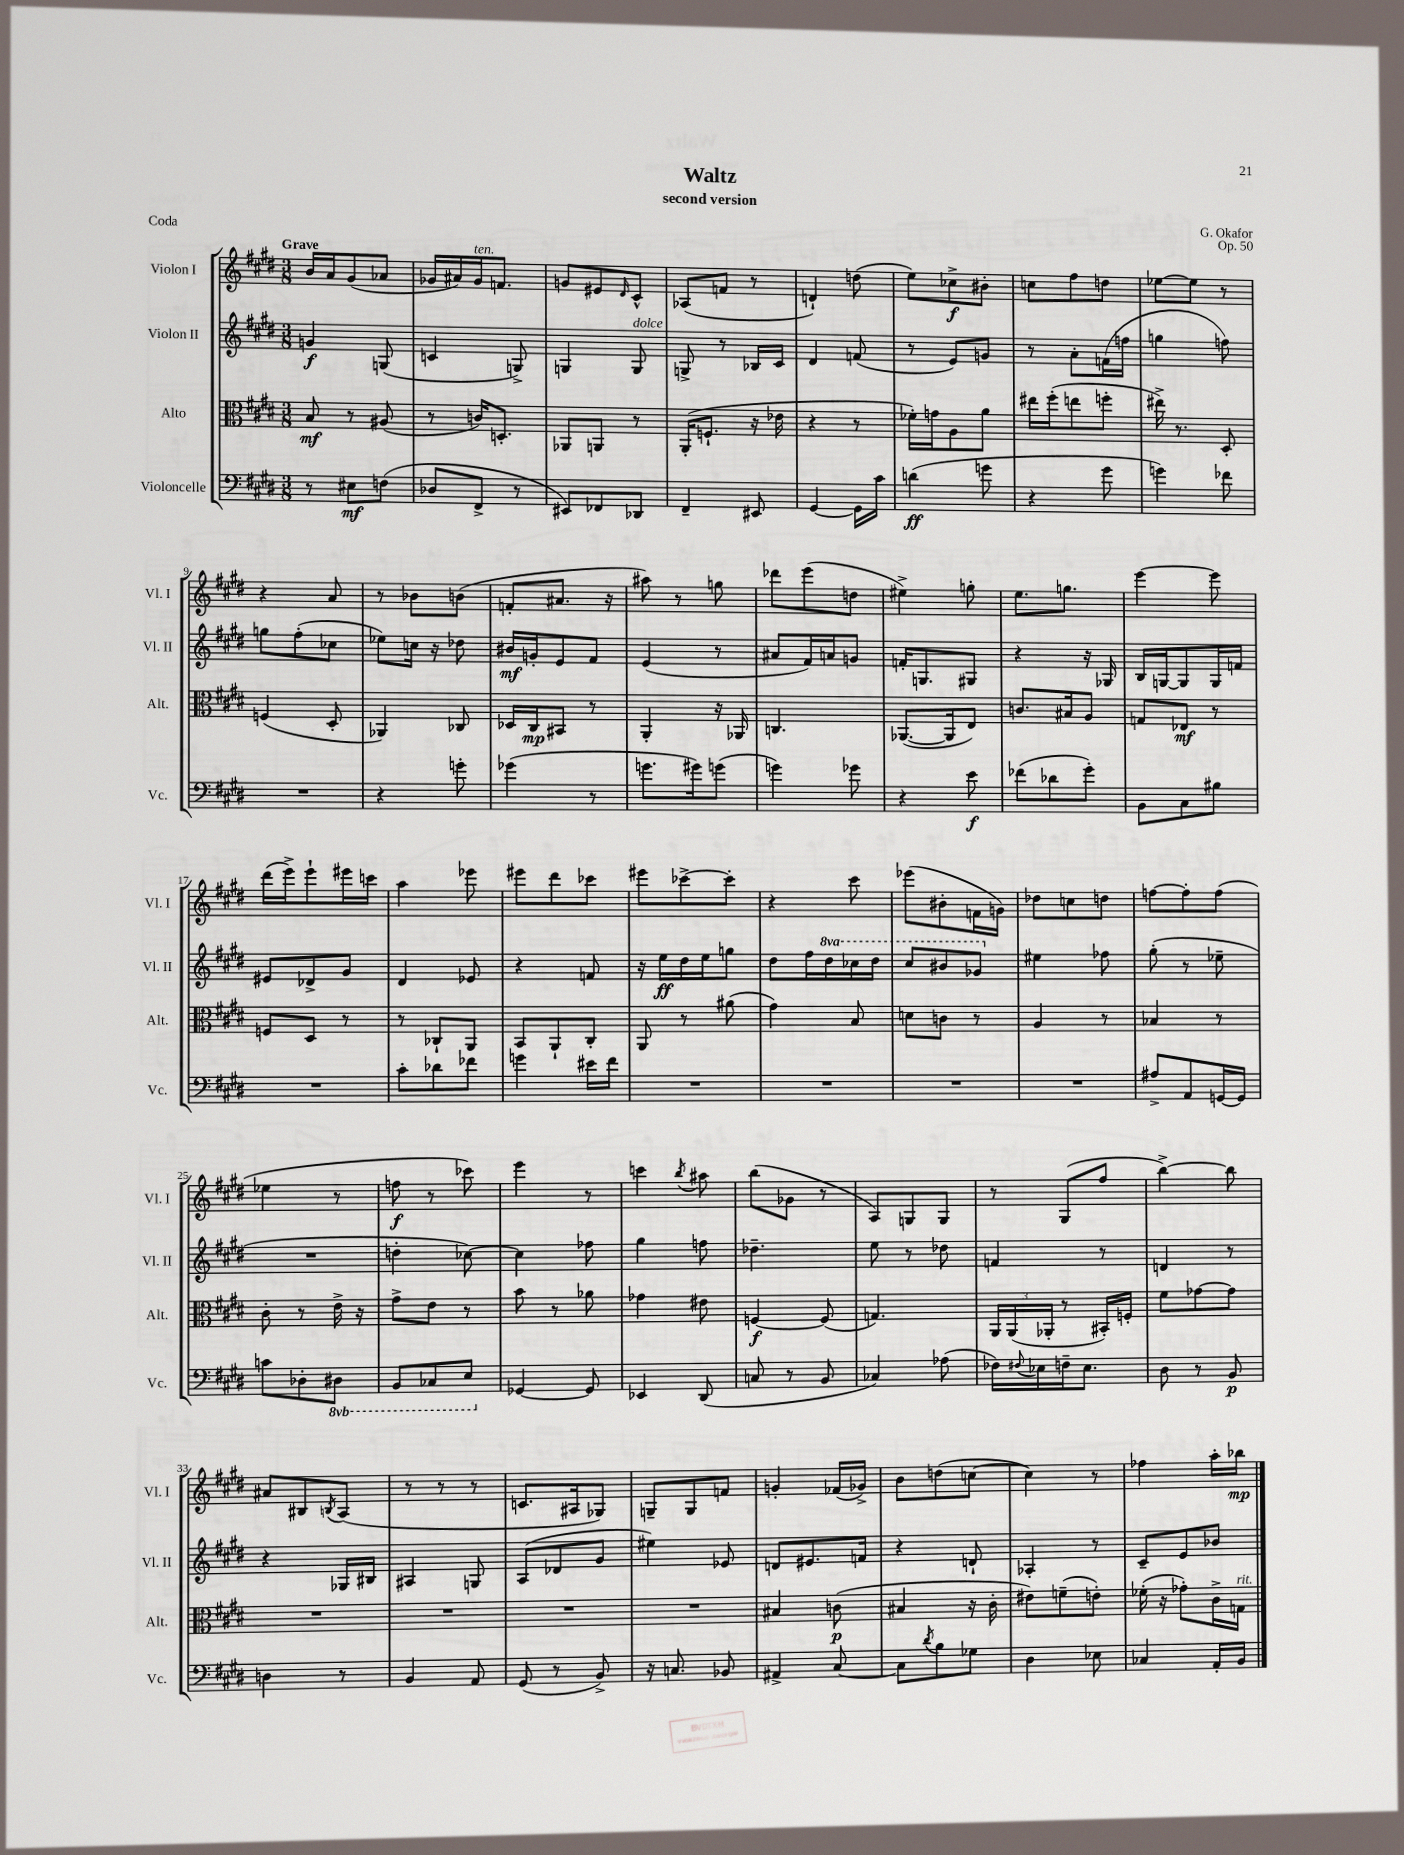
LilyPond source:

\header { title = "Waltz" composer = "G. Okafor" subtitle = "second version" opus = "Op. 50" piece = "Coda" }
<<
\new StaffGroup <<
\new Staff = "s0" \with { instrumentName = "Violon I" shortInstrumentName = "Vl. I" } {
    \clef treble \key e \major \numericTimeSignature \time 3/8 \tempo "Grave"
    b'16 a'16 gis'8( aes'8 |
    ges'16 ais'16) ges'16^\markup { \italic "ten." } f'8. |
    g'8 eis'8 \grace { dis'16 } cis'8-^ |
    aes8( f'8 r8 |
    d'4-!) d''8( |
    e''8) ces''8->\f bis'8-. |
    c''8 fis''8 d''8 |
    ees''8~ ees''8 r8 |
    r4 a'8 |
    r8 bes'8 b'8( |
    f'8-. ais'8. r16 |
    ais''8) r8 g''8 |
    des'''8 e'''8( d''8 |
    eis''4->) g''8-. |
    e''8. g''8. |
    e'''4~ e'''8 |
    dis'''16( e'''16->) e'''8-! eis'''16 c'''16 |
    a''4 ees'''8 |
    eis'''8 dis'''8 ces'''8 |
    eis'''8 ces'''8~-> ces'''8-. |
    r4 cis'''8 |
    ees'''8( bis'8-. f'16 g'16) |
    des''8 c''8 d''8 |
    f''8~ f''8-. f''8( |
    ees''4 r8 |
    f''8\f r8 ces'''8) |
    e'''4 r8 |
    c'''4 \acciaccatura { b''8 } ais''8 |
    b''8( ges'8 r8 |
    a8) g8 g8 |
    r8 gis8( fis''8 |
    b''4~->) b''8 |
    ais'8 bis8 \acciaccatura { b8 } a8( |
    r8 r8 r8 |
    c'8. ais16 ges8) |
    g8-- g8 f'8 |
    g'4-. fes'16( ges'16->) |
    b'8 d''8( c''8~ |
    c''4) r8 |
    fes''4 a''16-. bes''16\mp \bar "|." |
}
\new Staff = "s1" \with { instrumentName = "Violon II" shortInstrumentName = "Vl. II" } {
    \clef treble \key e \major \numericTimeSignature \time 3/8 \set Staff.ottavationMarkups = #ottavation-simple-ordinals
    g'4\f g8( |
    c'4 g8->) |
    g4 g8^\markup { \italic "dolce" } |
    g8-> r8 bes16 cis'16 |
    dis'4 f'8( |
    r8 e'8) g'8 |
    r8 a'8-. f'16( f''16 |
    g''4 f''8) |
    g''8 fis''8-.( ces''8 |
    ees''8) c''16 r16 des''8 |
    bis'16\mf g'16-. e'8 fis'8 |
    e'4( r8 |
    ais'8 fis'16) a'16 g'8 |
    f'16-. g8. gis8 |
    r4 r16 ges16 |
    b16 g16~ g8 g16 f'16 |
    eis'8 des'8-> gis'8 |
    dis'4 ees'8 |
    r4 f'8 |
    r16 e''16\ff dis''16 e''16 g''8 |
    dis''8 fis''16 \ottava #1 dis'''16 ces'''16 dis'''16 |
    cis'''8 bis''8 ges''8 \ottava #0 |
    eis''4 fes''8 |
    gis''8-.( r8 ees''8-- |
    R4. |
    d''4-. ces''8~) |
    ces''4 fes''8 |
    gis''4 f''8 |
    des''4.-- |
    e''8 r8 des''8 |
    f'4 r8 |
    d'4 r8 |
    r4 ges16 bis16 |
    ais4 g8 |
    a8( des'8 gis'8 |
    eis''4) ees'8 |
    d'8 eis'8. f'16 |
    r4 d'8-! |
    aes4-. r8 |
    cis'8-- e'8 bes'8 \bar "|." |
}
\new Staff = "s2" \with { instrumentName = "Alto" shortInstrumentName = "Alt." } {
    \clef alto \key e \major \numericTimeSignature \time 3/8
    b8\mf r8 ais8( |
    r8 c'16) d8.-. |
    aes,8 a,8 r8 |
    a,16-.( f8.-! r16 ees'16 |
    r4 r8 |
    fes'16-.) g'16 a8 a'8 |
    eis''16 fis''16-.( e''8 f''8-. |
    eis''16->) r8. dis8-. |
    f4( dis8-. |
    aes,4) ces8 |
    des16 cis16\mp bis,8 r8 |
    a,4-. r16 aes,16 |
    c4. |
    aes,8.~( aes,16 e8) |
    c'8. bis16 a8 |
    g8 ees8\mf r8 |
    f8 dis8 r8 |
    r8 ces8-! a,8 |
    b,8 a,8-! cis8-. |
    a,8 r8 ais'8( |
    gis'4) b8 |
    d'8 c'8 r8 |
    a4 r8 |
    bes4 r8 |
    cis'8-. r8 e'16-> r16 |
    gis'8-> e'8 r8 |
    b'8 r8 aes'8 |
    ges'4 eis'8 |
    f4~\f f8( |
    g4.) |
    \tuplet 3/2 { a,16 a,16( aes,16-. } r8 bis,16-.) f16-. |
    fis'8 ges'8~ ges'8 |
    R4. |
    R4. |
    R4. |
    R4. |
    bis4 c'8\p( |
    bis4 r16 cis'16-. |
    eis'8) f'8--( e'8-.) |
    fes'16-.( r16 ges'8-.) cis'16-> g16^\markup { \italic "rit." } \bar "|." |
}
\new Staff = "s3" \with { instrumentName = "Violoncelle" shortInstrumentName = "Vc." } {
    \clef bass \key e \major \numericTimeSignature \time 3/8 \set Staff.ottavationMarkups = #ottavation-simple-ordinals
    r8 eis8\mf f8( |
    des8 fis,8-> r8 |
    eis,8) fes,8 des,8 |
    fis,4-- eis,8 |
    gis,4~ gis,16 cis'16 |
    d'4\ff( g'8 |
    r4 gis'8 |
    g'4) fes'8 |
    R4. |
    r4 g'8-. |
    ges'4( r8 |
    g'8. gis'16) g'8( |
    g'4) ges'8 |
    r4 e'8\f |
    fes'8( des'8 gis'8-.) |
    b,8 cis8 bis8 |
    R4. |
    cis'8-. des'8 fes'8 |
    g'4 eis'16 fis'16 |
    R4. |
    R4. |
    R4. |
    R4. |
    ais8-> a,8 g,16~ g,16 |
    c'8 des8-. \ottava #-1 dis,!8 |
    b,,8 ces,8 e,8 \ottava #0 |
    ges,4~ ges,8 |
    ees,4 dis,8( |
    c8 r8 b,8 |
    ces4) aes8( |
    fes16) \appoggiatura { fis8 } ees16 f16-- ees8. |
    dis8 r8 b,8\p |
    d4 r8 |
    b,4 a,8 |
    gis,8( r8 b,8->) |
    r16 c8. bes,8 |
    ais,4-> cis8~ |
    cis8 \acciaccatura { dis'8 } b8 ges8 |
    dis4 ees8 |
    ces4 a,16-. b,16 \bar "|." |
}
>>
>>
